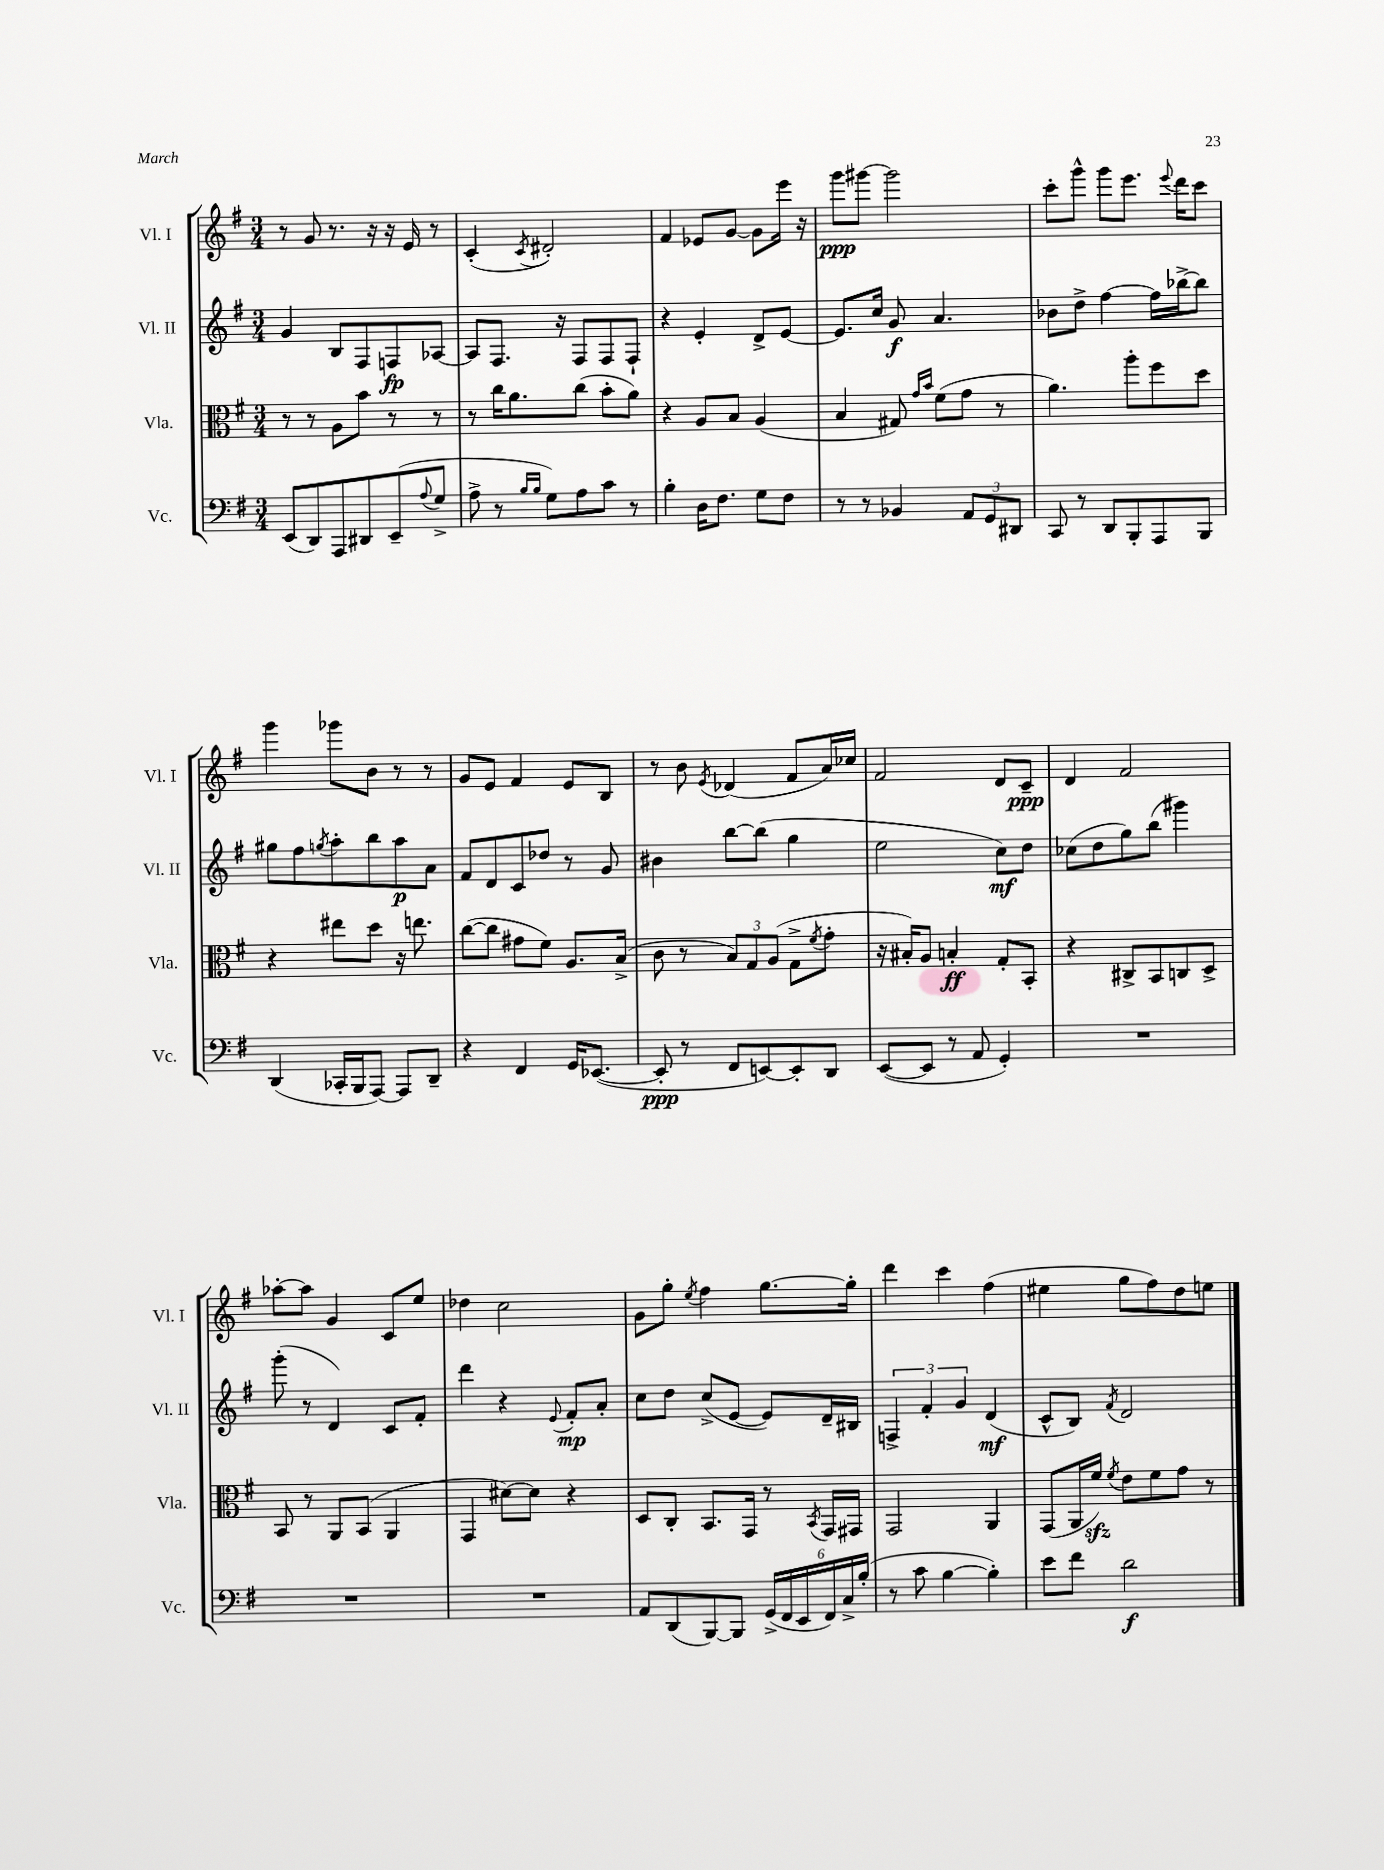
<<
\new StaffGroup <<
\new Staff = "s0" \with { instrumentName = "Vl. I" shortInstrumentName = "Vl. I" } {
    \clef treble \key g \major \numericTimeSignature \time 3/4
    r8 g'8 r8. r16 r16 e'16 r8 |
    c'4-.( \acciaccatura { c'8 } dis'2-.) |
    fis'4 ees'8 g'8~ g'8 e'''16 r16 |
    g'''8\ppp gis'''8~ gis'''2 |
    c'''8-. g'''8-^ g'''8 e'''8. \appoggiatura { e'''8 } d'''16 c'''8 |
    g'''4 ges'''8 b'8 r8 r8 |
    g'8 e'8 fis'4 e'8 b8 |
    r8 b'8 \acciaccatura { e'8 } des'4( fis'8 a'16) ces''16 |
    fis'2 d'8 c'8--\ppp |
    d'4 fis'2 |
    aes''8~-. aes''8 g'4 c'8 e''8 |
    des''4 c''2 |
    g'8 g''8-. \acciaccatura { e''8 } fis''4 g''8.~ g''16-. |
    d'''4 c'''4 fis''4( |
    eis''4 g''8 fis''8) d''8 e''8 \bar "|." |
}
\new Staff = "s1" \with { instrumentName = "Vl. II" shortInstrumentName = "Vl. II" } {
    \clef treble \key g \major \numericTimeSignature \time 3/4
    g'4 b8 fis8 f8\fp aes8~ |
    aes8 fis8. r16 fis8 fis8 fis8-! |
    r4 e'4-. d'8-> e'8~ |
    e'8. c''16 g'8\f a'4. |
    bes'8 d''8-> fis''4~ fis''16 bes''16~-> bes''8 |
    gis''8 fis''8 \acciaccatura { g''8 } a''8-. b''8 a''8\p a'8 |
    fis'8 d'8 c'8 des''8 r8 g'8 |
    bis'4 b''8~ b''8( g''4 |
    e''2 c''8\mf) d''8 |
    ces''8( d''8 g''8) b''8( gis'''4) |
    g'''8-.( r8 d'4) c'8 fis'8-. |
    d'''4 r4 \appoggiatura { e'8 } fis'8-.\mp a'8-. |
    c''8 d''8 c''8->( e'8~ e'8) d'16-- bis16 |
    \tuplet 3/2 { f4-> fis'4-. g'4 } d'4\mf( |
    c'8-^ b8) \acciaccatura { fis'8 } d'2 \bar "|." |
}
\new Staff = "s2" \with { instrumentName = "Vla." shortInstrumentName = "Vla." } {
    \clef alto \key g \major \numericTimeSignature \time 3/4
    r8 r8 a8 b'8 r8 r8 |
    r8 c''16 a'8. c''8( b'8-. a'8) |
    r4 a8 b8 a4( |
    b4 gis8) \grace { g'16 b'16 } fis'8( g'8 r8 |
    a'4.) a''8-. fis''8 d''8 |
    r4 eis''8 d''8 r16 e''8. |
    c''8~( c''8 gis'8 fis'8) a8. b16->( |
    c'8 r8 \tuplet 3/2 { b8) g8 a8( } g8-> \acciaccatura { fis'8 } g'8-. |
    r16 bis16-.) a8 b4-.\ff g8-. b,8-. |
    r4 cis8-> b,8 c8 d8-> |
    b,8 r8 a,8 b,8( a,4 |
    g,4 dis'8~) dis'8 r4 |
    d8 c8-. b,8. g,16 r8 \acciaccatura { b,8 } g,16 gis,16 |
    g,2 a,4 |
    g,8( a,16 fis'16\sfz) \acciaccatura { fis'8 } e'8 fis'8 g'8 r8 \bar "|." |
}
\new Staff = "s3" \with { instrumentName = "Vc." shortInstrumentName = "Vc." } {
    \clef bass \key g \major \numericTimeSignature \time 3/4
    e,8( d,8) a,,8 dis,8 e,8--( \appoggiatura { a8 } g8-> |
    a8-> r8 \grace { b16 b16 } g8) a8 c'8 r8 |
    b4-. d16 fis8. g8 fis8 |
    r8 r8 bes,4 \tuplet 3/2 { a,8 g,8 dis,8 } |
    c,8 r8 d,8 b,,8-. a,,8 b,,8 |
    d,4( ces,16-. b,,16 a,,8~) a,,8 d,8-- |
    r4 fis,4 g,16 ees,8.~( |
    ees,8-.\ppp r8 fis,8 e,8~) e,8-. d,8 |
    e,8~( e,8 r8 a,8 g,4-.) |
    R2. |
    R2. |
    R2. |
    a,8 d,8( b,,8~) b,,8 \tuplet 6/4 { g,16->( fis,16 e,16 fis,16) c16-> b16-.( } |
    r8 c'8 b4~ b4-.) |
    e'8 fis'8 d'2\f \bar "|." |
}
>>
>>
\layout { \context { \Score \remove "Bar_number_engraver" } }
